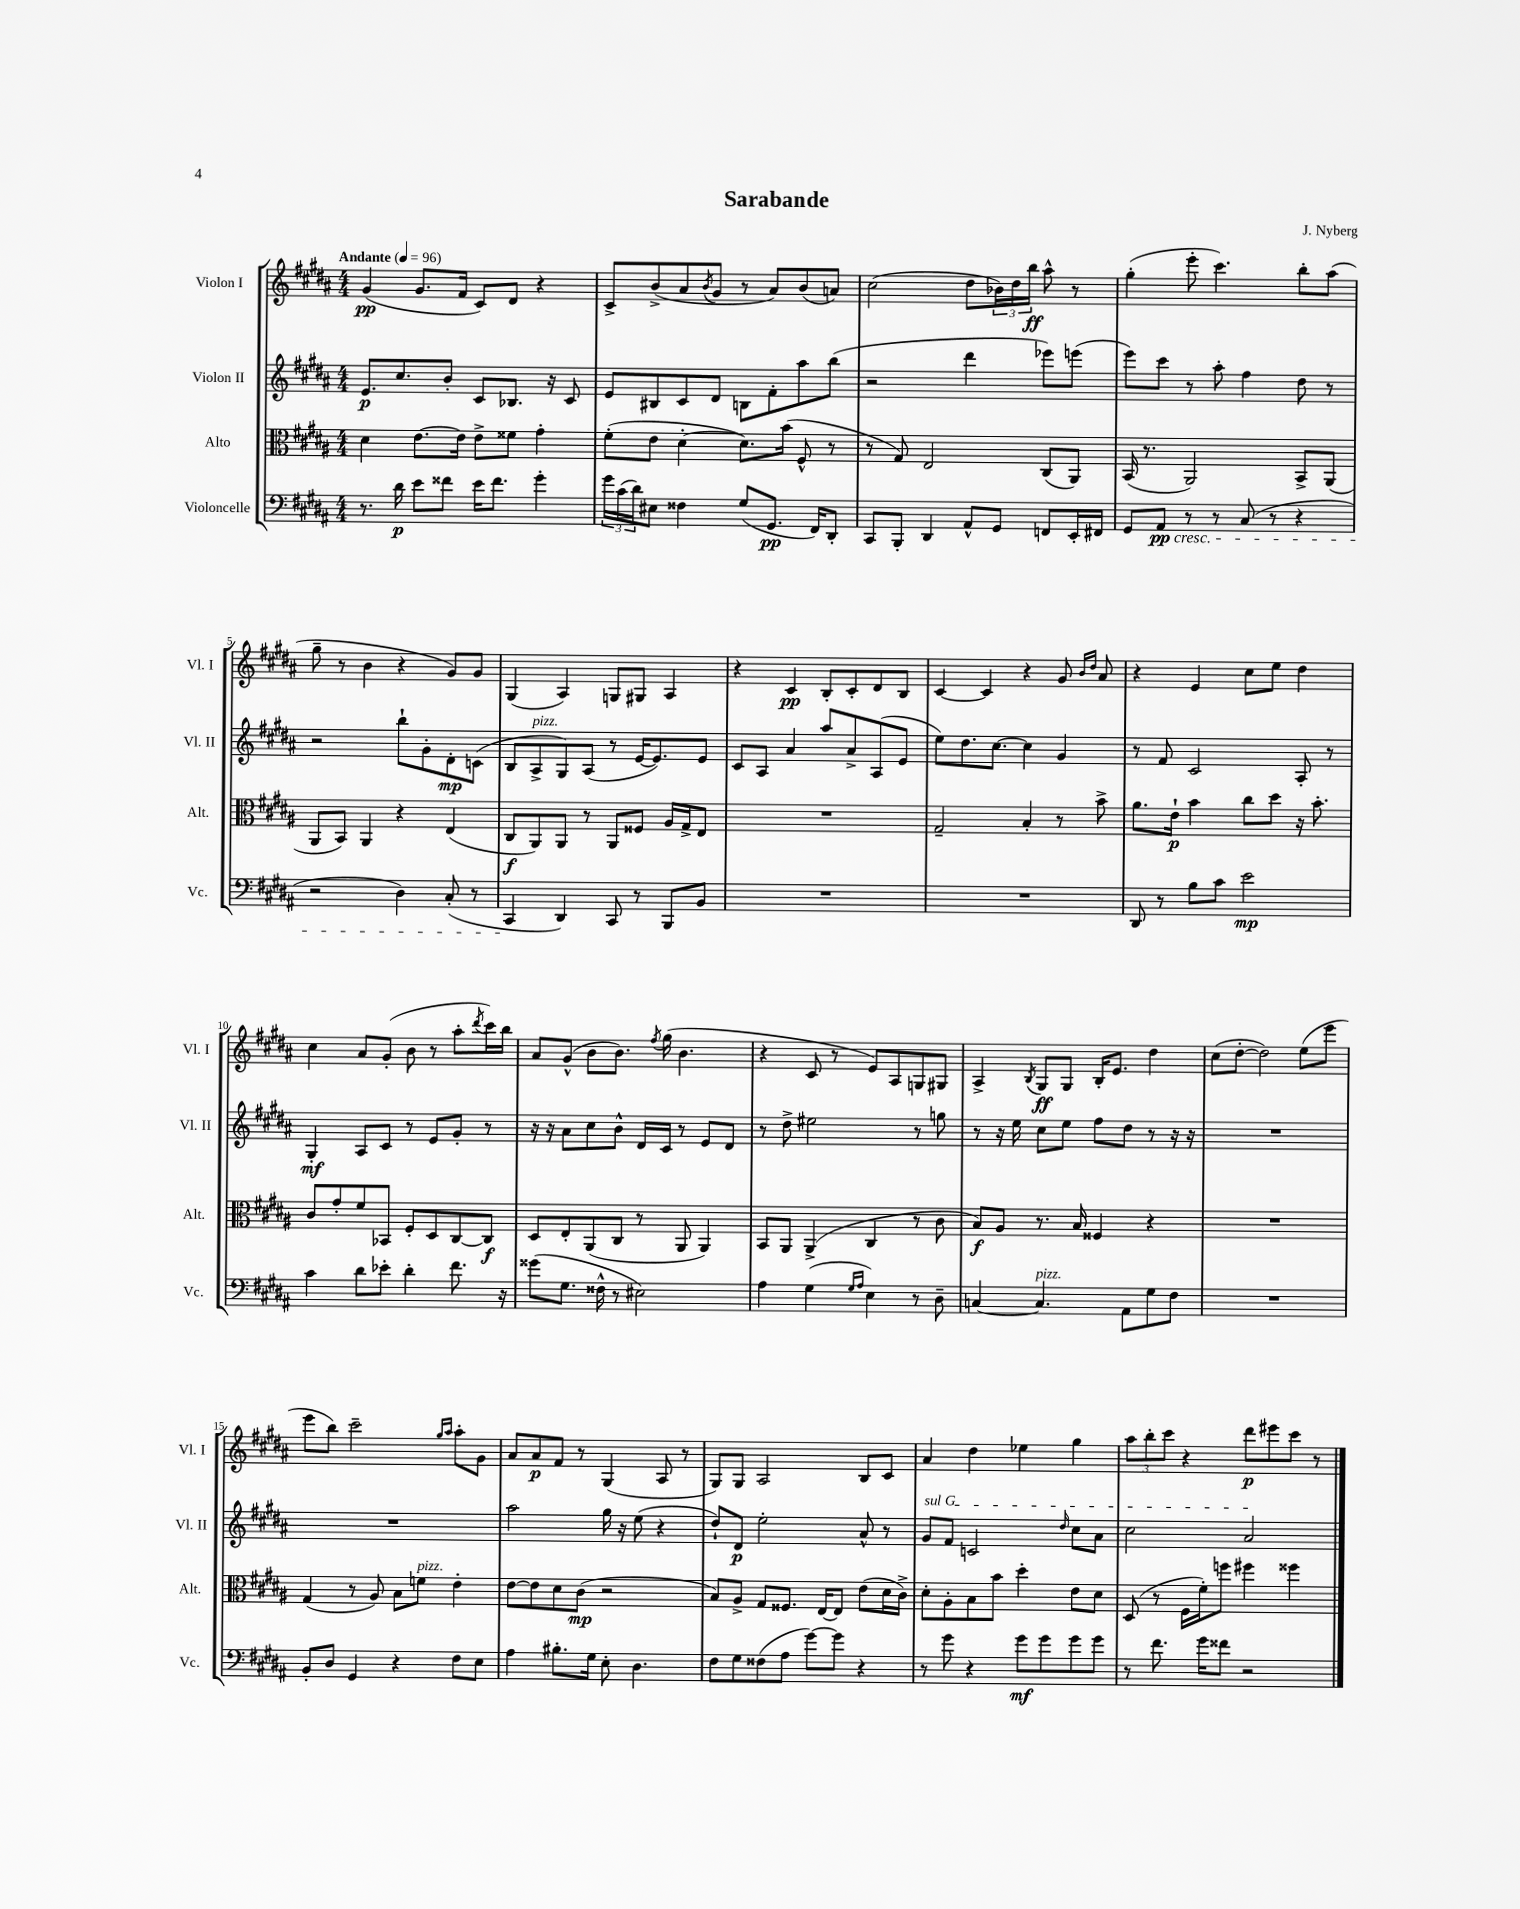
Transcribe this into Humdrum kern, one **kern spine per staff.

**kern	**kern	**kern	**kern
*staff4	*staff3	*staff2	*staff1
*clefF4	*clefC3	*clefG2	*clefG2
*k[f#c#g#d#a#]	*k[f#c#g#d#a#]	*k[f#c#g#d#a#]	*k[f#c#g#d#a#]
*M4/4	*M4/4	*M4/4	*M4/4
*MM96	*MM96	*MM96	*MM96
8.r	4d#\	8.e/L	(4g#/
16d#\	.	8.cc#/	.
8e\L	[8.e\L	.	8.g#/L
8f##\J	.	8b'/J	.
.	16e\]Jk	.	16f#/Jk
16e\LK	8e^\L	8c#/L	8c#/L)
8.f##\J	.	.	.
.	8f##\J	8.B-/J	8d#/J
4g#'\	4g#'\	.	4r
.	.	16r	.
.	.	8c#/	.
=	=	=	=
24g#\LL	(8f#'\L	8e/L	8c#^/L
(24c#\	.	.	.
24d#\J)	.	.	.
8E#\J	8e\J	8B#/	(8b^/
4F##\	[4d#'\	8c#/	8a#/
.	.	.	8qb/
.	.	8d#/J	8g#/J
(8G#/L	8.d#\]L)	8B\L	8r
8.GG#/J	.	8f#'\	8a#/L)
.	(16b\Jk	.	.
.	8F#^^/	8aa#\	(8b/
16FF#/LK)	.	.	.
8DD#'/J	8r	(8bb\J	8a/J)
=	=	=	=
8CC#/L	8r	2r	(2cc#\
8BBB'/J	8G#/)	.	.
4DD#/	2E/	.	.
8AA#^^/L	.	4ddd#\	8dd#\L
8GG#/J	.	.	24b-\L)
.	.	.	24dd#\
.	.	.	24bb\JJ
8FF/L	(8C#/L	8eee-\L)	8aa#^^\
16EE'/L	8AA#/J)	(8eee\J	8r
16FF#/JJ	.	.	.
=	=	=	=
8GG#/L	(16BB/	8eee\L)	(4gg#'\
.	8.r	.	.
8AA#/J	.	8ccc#\J	.
8r	2AA#/)	8r	8eee'\
8r	.	8aa#'\	4.ccc#\)
(8C#/	.	4ff#\	.
8r	.	.	.
4r	8BB^/L	8dd#\	8bb'\L
.	(8AA#/J	8r	(8aa#\J
=	=	=	=
2r	8AA#/L	2r	8gg#~\
.	8BB/J)	.	8r
.	4AA#/	.	4b\
4D#\)	4r	8bb`\L	4r
.	.	8g#'\	.
(8C#'/	(4E/	8d#'\	8g#/L)
8r	.	(8c\J	8g#/J
=	=	=	=
4CC#/	8C#/L	8B/L	(4G#/
.	8AA#/)	8A#^/	.
4DD#/)	8AA#/J	8G#/)	4A#/)
.	8r	(8A#/J	.
8CC#/	8AA#/L	8r	8G/L
8r	8F##/J	[16e/LK	8G#/J
.	.	8.e/])	.
8BBB/L	16A#/LL	.	4A#/
.	16G#^/J	.	.
8BB/J	8E/J	8e/J	.
=	=	=	=
1r	1r	8c#/L	4r
.	.	8A#/J	.
.	.	4a#/	4c#/
.	.	8aa#/L	8B'/L
.	.	8a#^/	8c#'/
.	.	(8A#/	8d#/
.	.	8e/J	8B/J
=	=	=	=
1r	2G#~/	8ee\L)	[4c#/
.	.	8.dd#\	.
.	.	.	4c#/]
.	.	[8.cc#\J	.
.	4B'/	4cc#\]	4r
.	8r	4g#/	8g#/
.	.	.	16qqb/LL
.	.	.	16qqdd#/JJ
.	8b^\	.	8a#/
=	=	=	=
8DD#/	8.a#\L	8r	4r
8r	.	8f#/	.
.	16e`\Jk	.	.
8B\L	4b\	2c#/	4e/
8c#\J	.	.	.
2e\	8cc#\L	.	8cc#\L
.	8dd#\J	.	8ee\J
.	16r	8A#'/	4dd#\
.	8.b'\	.	.
.	.	8r	.
=	=	=	=
4c#\	8c#/L	4G#'/	4cc#\
.	8g#'/	.	.
8d#\L	8f#/	8A#/L	8a#/L
8e-'\J	8BB-/J	8c#/J	(8g#'/J
4d#'\	8F#'/L	8r	8b\
.	8D#/	8e/L	8r
8.f#\	[8C#/	8g#'/J	8aa#'\L
.	.	.	8qddd#/
.	8C#/]J	8r	16ccc#\L)
16r	.	.	16bb\JJ
=	=	=	=
(8g##\L	8D#/L	16r	8a#/L
.	.	16r	.
8.G#\J	8E'/	8a#\L	(8g#^^/J
.	(8AA#/	8cc#\	8b\L
16F##^^\	.	.	.
8r	8C#/J	8b^^\J	8.b\J)
2E#\)	8r	16d#/LL	.
.	.	.	8qff#/
.	.	16c#/JJ	(16gg#\
.	8AA#/	8r	4.b\
.	4AA#/)	8e/L	.
.	.	8d#/J	.
=	=	=	=
4A#\	8BB/L	8r	4r
.	8AA#/J	8dd#^\	.
(4G#\	(4AA#^/	2ee#\	8c#/
.	.	.	8r
16qqG#/LL	.	.	.
16qqA#/JJ	.	.	.
4E\)	4C#/	.	8e/L)
.	.	.	8A#/
8r	8r	8r	8G/
8D#~\	8c#\	8gg\	8G#/J
=	=	=	=
[4C/	8B/L)	8r	4A#^/
.	8A#/J	16r	.
.	.	16ee\	.
.	.	.	8qB/
4.C/]	8.r	8cc#\L	8G#/L
.	.	8ee\J	8G#/J
.	16B/	.	.
.	4F##/	8ff#\L	16B'/LK
.	.	.	8.e/J
8AA#\L	.	8dd#\J	.
8G#\	4r	8r	4dd#\
8F#\J	.	16r	.
.	.	16r	.
=	=	=	=
1r	1r	1r	(8cc#\L
.	.	.	[8dd#'\J
.	.	.	2dd#\])
.	.	.	(8ee\L
.	.	.	8eee\J
=	=	=	=
8BB'/L	(4G#/	1r	8eee\L
8D#/J	.	.	8bb\J)
4GG#/	8r	.	2ccc#~\
.	8A#/)	.	.
4r	8B\L	.	.
.	8f\J	.	.
.	.	.	16qqgg#/LL
.	.	.	16qqaa#/JJ
8F#\L	4e'\	.	8aa#'\L
8E\J	.	.	8g#\J
=	=	=	=
4A#\	[8e\L	2aa#\	8a#/L
.	8e\]	.	8a#/
8.B#'\L	8d#\	.	8f#/J
.	(8c#\J	.	8r
16G#\Jk	.	.	.
8E'\	2r	16gg#\	(4G#/
.	.	16r	.
4.D#\	.	(8ee\	.
.	.	4r	8A#/
.	.	.	8r
=	=	=	=
8F#\L	8B/L)	8dd#`/L)	8G#/L)
8G#\	8A#^/J	8d#/J	8G#/J
(8F##\	8G#/L	2ee'\	2A#/
8A#\J	8.F##/J	.	.
[8g#\L)	.	.	.
.	[16E/LK	.	.
8g#\]J	8E/]J	.	.
4r	(8e\L	8a#^^/	8B/L
.	16d#\L	8r	8c#/J
.	16c#^\JJ)	.	.
=	=	=	=
8r	8d#'\L	8g#/L	4a#/
8g#\	8A#'\	8f#/J	.
4r	8B\	2c/	4dd#\
.	8b\J	.	.
8g#\L	4dd#'\	.	4ee-\
8g#\	.	.	.
.	.	16qqdd#/	.
8g#\	8e\L	8cc#\L	4gg#\
8g#\J	8d#\J	8a#\J	.
=	=	=	=
8r	(8D#/	2cc#\	12aa#\L
.	.	.	12bb'\
8.f#\	8r	.	.
.	.	.	12ccc#\J
.	16F#\LL	.	4r
16g#\LK	16f#'\J)	.	.
8f##\J	8ff\J	.	.
2r	4ff#\	2a#/	8ddd#\L
.	.	.	8eee#\
.	4ff##\	.	8ccc#\J
.	.	.	8r
==	==	==	==
*-	*-	*-	*-
